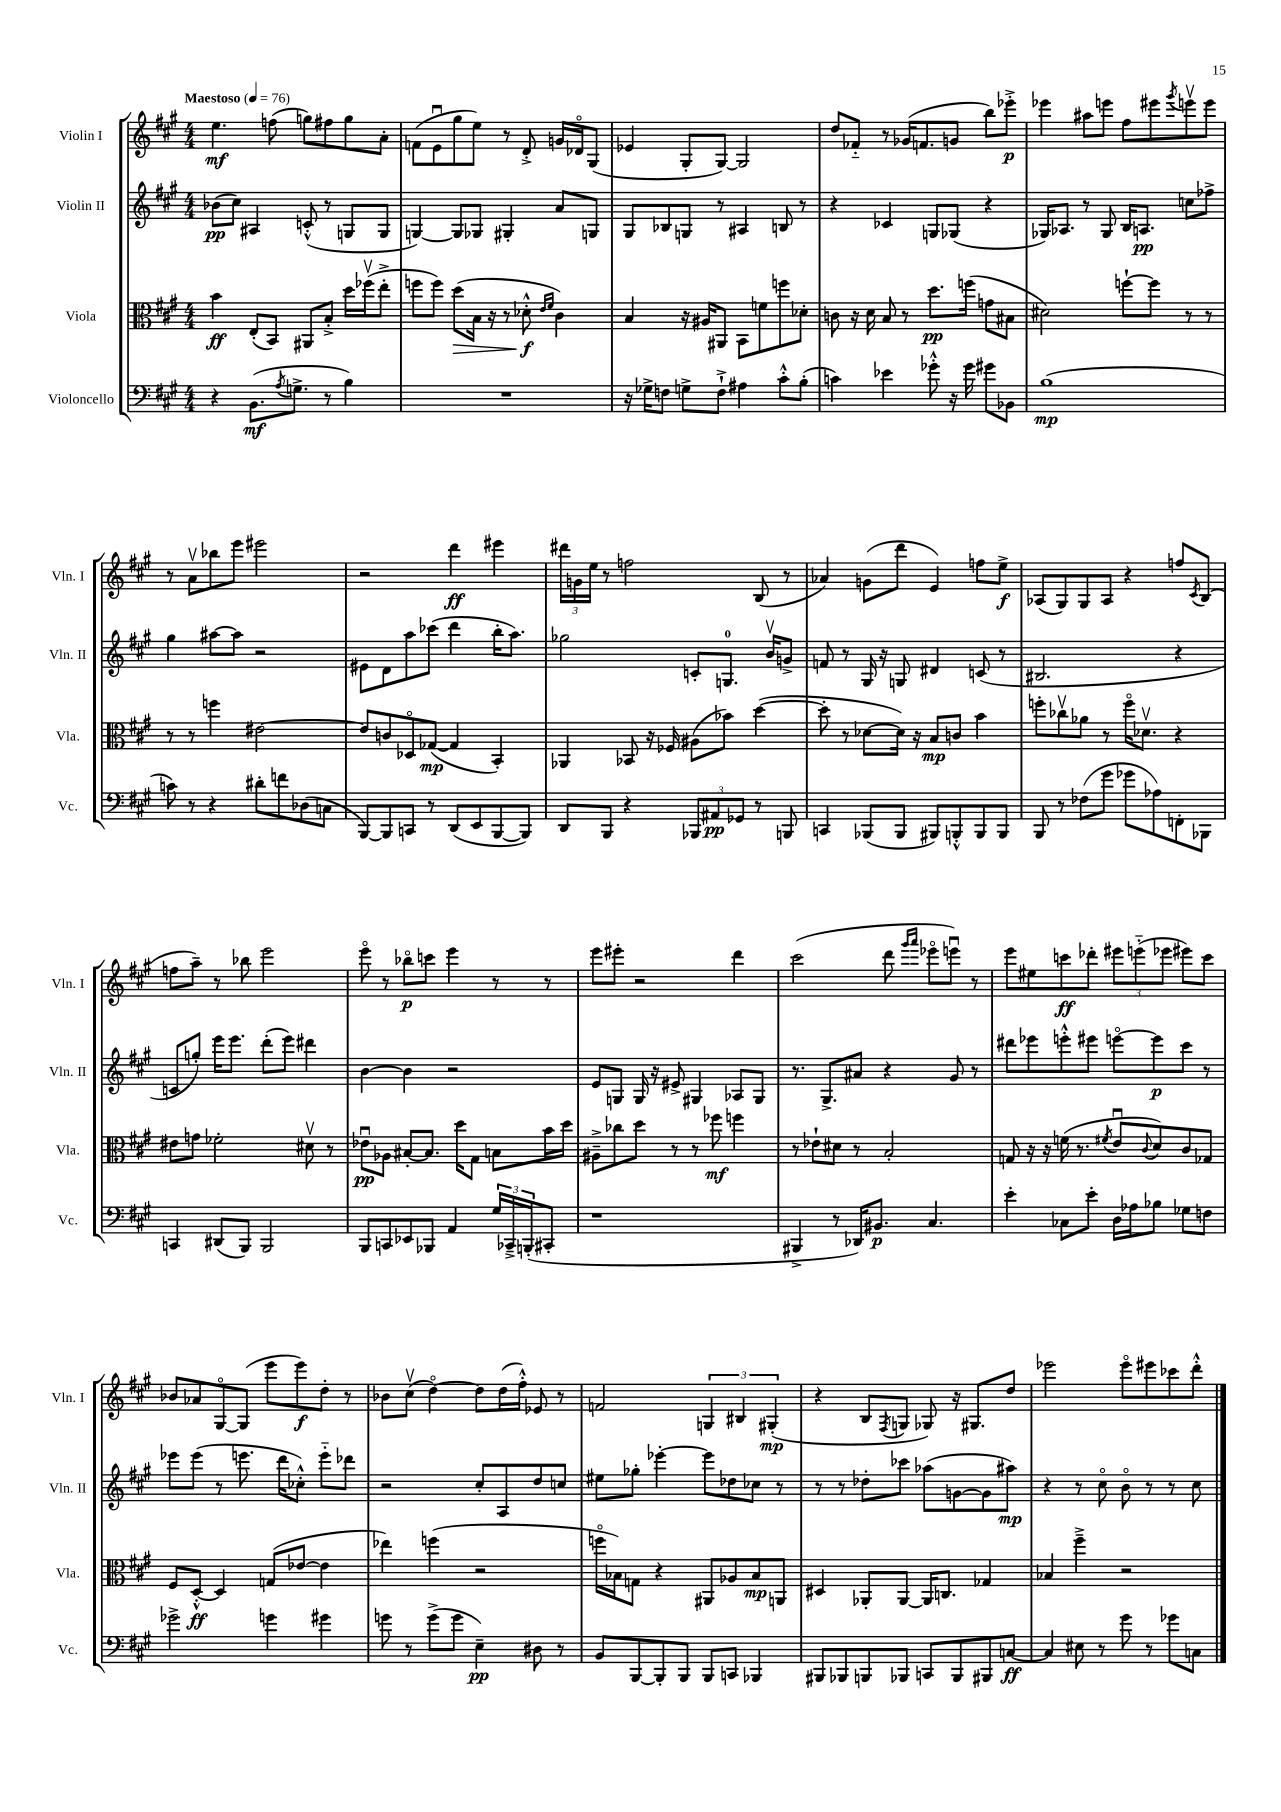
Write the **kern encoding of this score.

**kern	**dynam	**kern	**dynam	**kern	**dynam	**kern	**dynam
*part4	*part4	*part3	*part3	*part2	*part2	*part1	*part1
*staff4	*staff4	*staff3	*staff3	*staff2	*staff2	*staff1	*staff1
*I"Violoncello	*	*I"Viola	*	*I"Violin II	*	*I"Violin I	*
*I'Vc.	*	*I'Vla.	*	*I'Vln. II	*	*I'Vln. I	*
*clefF4	*	*clefC3	*	*clefG2	*	*clefG2	*
*k[f#c#g#]	*	*k[f#c#g#]	*	*k[f#c#g#]	*	*k[f#c#g#]	*
*M4/4	*	*M4/4	*	*M4/4	*	*M4/4	*
*MM76	*	*MM76	*	*MM76	*	*MM76	*
=1	=1	=1	=1	=1	=1	=1	=1
!	!	!	!	!	!	!LO:TX:a:B:t=Maestoso	!
4r	.	4b\	ff	(8b-X\L	pp	4.ee\	mf
.	.	.	.	8cc#\J)	.	.	.
(8.BB\L	mf	(8E'/L	.	4A#X/	.	.	.
.	.	8BB/J)	.	.	.	(8ffn\	.
8qA/	.	.	.	.	.	.	.
8.Gn^\J	.	.	.	.	.	.	.
.	.	8AA#X/L	.	(8cn'^^/	.	8ggn\L)	.
8r	.	8B'^/J	.	8r	.	8ff#X\	.
4B\)	.	16dd\LL	.	8Gn/L	.	8gg\	.
.	.	(16ff-Xv\J	.	.	.	.	.
.	.	8ee'^\J	.	8G/J	.	8a'\J	.
=2	=2	=2	=2	=2	=2	=2	=2
1r	.	8ffn\L	.	[4Gn/)	.	(8fn\L	.
.	.	8ff\J)	.	.	.	8eu\	.
!	!	!	!LO:HP:b	!	!	!	!
.	.	(8dd\L	>	8G/L]	.	8gg#\	.
.	.	16B\Jk	.	8G-X/J	.	8ee\J)	.
.	.	16r	.	.	.	.	.
.	.	8r	.	4G#X'/	.	8r	.
.	.	8d-X'^^\	f	.	.	8d'^/	.
.	.	16qqe/LL	.	.	.	.	.
.	.	16qqf#/JJ	.	.	.	.	.
.	.	4c#\)	]	8a/L	.	16gn/LL	.
.	.	.	.	.	.	16d-X/J	.
.	.	.	.	8Gn/J	.	(8G#/J	.
=3	=3	=3	=3	=3	=3	=3	=3
16r	.	4B/	.	8G#/L	.	4e-X/	.
16G-X^\KL	.	.	.	.	.	.	.
8Fn\J	.	.	.	8B-X/	.	.	.
8Gn^\L	.	16r	.	8Gn/J	.	8G#'/L	.
.	.	16A#X/KL	.	.	.	.	.
8F`^\J	.	8AA#X/J	.	8r	.	[8G#/J)	.
4A#X\	.	8BB\L	.	4A#X/	.	2G#/]	.
.	.	8fn\	.	.	.	.	.
8c#'^^\L	.	8ffn\	.	8Bn/	.	.	.
(8B'\J	.	8d-X'\J	.	8r	.	.	.
=4	=4	=4	=4	=4	=4	=4	=4
4cn\)	.	8cn\	.	4r	.	8dd/L	.
.	.	16r	.	.	.	8f-X/J	.
.	.	16d\	.	.	.	.	.
4e-X\	.	8B/	.	4c-X/	.	8r	.
.	.	8r	.	.	.	(16g-X/KL	.
.	.	.	.	.	.	8.fn/	.
8g-X'^^\	.	8.dd\L	pp	8Gn/L	.	.	.
16r	.	.	.	(8G-X/J	.	8gn/J	.
16g-\	.	(16ffn\Jk	.	.	.	.	.
8g#X\L	.	8gn\L	.	4r	.	8bb\L)	.
8BB-X\J	.	8B#X\J	.	.	.	8eee-X'^\J	p
=5	=5	=5	=5	=5	=5	=5	=5
(1B	mp	2d#X\)	.	16G-X/KL)	.	4eee-X\	.
.	.	.	.	8.A-X/J	.	.	.
.	.	.	.	8r	.	8aa#X\L	.
.	.	.	.	8G-/	.	8eeen\J	.
.	.	[8ffn`\L	.	16B/KL	.	8ff#\L	.
.	.	.	.	8.An/J	pp	.	.
.	.	8ff\J]	.	.	.	8eee#X\	.
.	.	.	.	.	.	8qggg#/	.
.	.	8r	.	8ccn\L	.	8eeenv\	.
.	.	8r	.	8ff-X^\J	.	8eee\J	.
!!LO:LB:g=z
=6	=6	=6	=6	=6	=6	=6	=6
8cn\)	.	8r	.	4gg#\	.	8r	.
8r	.	8r	.	.	.	8av\L	.
4r	.	4ffn\	.	[8aa#X\L	.	8bb-X\	.
.	.	.	.	8aa#\J]	.	8eee\J	.
8d#X'\L	.	[2e#X\	.	2r	.	2eee#X\	.
8fn\	.	.	.	.	.	.	.
(8D-X\	.	.	.	.	.	.	.
8Cn\J	.	.	.	.	.	.	.
=7	=7	=7	=7	=7	=7	=7	=7
[8BBB/L)	.	8e#/L]	.	8e#X\L	.	2r	.
8BBB/]	.	8cn/	.	8d\	.	.	.
8CCn/J	.	8D-X/	.	8aa\	.	.	.
8r	.	([8G-X/J	mp	(8ccc-X\J	.	.	.
(8DD/L	.	4G-/]	.	4ddd\	.	4ddd\	ff
8EE/	.	.	.	.	.	.	.
[8BBB/	.	4BB'/)	.	16bb'\KL	.	4eee#X\	.
.	.	.	.	8.aa\J)	.	.	.
8BBB/J])	.	.	.	.	.	.	.
=8	=8	=8	=8	=8	=8	=8	=8
8DD/L	.	4AA-X/	.	2gg-X\	.	24ddd#X\LL	.
.	.	.	.	.	.	24gn\	.
.	.	.	.	.	.	24ee\JJ	.
8BBB/J	.	.	.	.	.	8r	.
4r	.	8BB-X/	.	.	.	2ffn\	.
.	.	16r	.	.	.	.	.
.	.	16F-X/	.	.	.	.	.
12BBB-X/L	.	(8A#X\L	.	8cn'/L	.	.	.
12AA#X/	pp	.	.	.	.	.	.
.	.	8b-X\J)	.	8.Gn/J	.	.	.
12GG-X/J	.	.	.	.	.	.	.
8r	.	([4dd\	.	.	.	(8B/	.
.	.	.	.	16bv/KL	.	.	.
8BBBn/	.	.	.	8gn^/J	.	8r	.
=9	=9	=9	=9	=9	=9	=9	=9
4CCn/	.	8dd'\]	.	8fn/	.	4a-X/)	.
.	.	8r	.	8r	.	.	.
(8BBB-X/L	.	[8d-X\L	.	16G#/	.	(8gn\L	.
.	.	.	.	16r	.	.	.
8BBB-/J	.	16d-\Jk])	.	8Gn/	.	8ddd\J	.
.	.	16r	.	.	.	.	.
8BBB#X/L)	.	8B/L	mp	4d#X/	.	4e/)	.
8BBBn'^^/	.	8cn/J	.	.	.	.	.
8BBB/	.	4b\	.	(8cn/	.	8ffn\L	.
8BBB/J	.	.	.	8r	.	8ee^\J	f
=10	=10	=10	=10	=10	=10	=10	=10
8BBB/	.	8ffn'\L	.	2.B#X/	.	(8A-X/L	.
8r	.	8cc-Xv\	.	.	.	8G#/)	.
(8F-X\L	.	8a-X\J	.	.	.	8G#/	.
8g#\J	.	8r	.	.	.	8A-/J	.
8g-X\L	.	16ff\KL	.	.	.	4r	.
.	.	8.d-Xv\J	.	.	.	.	.
8A-X\)	.	.	.	.	.	.	.
8FFn'\	.	4r	.	4r	.	8ffn/L	.
.	.	.	.	.	.	8qc#/	.
8BBB-X\J	.	.	.	.	.	(8B/J	.
!!LO:LB:g=z
=11	=11	=11	=11	=11	=11	=11	=11
4CCn/	.	8e#X\L	.	8cn/L	.	8ffn\L	.
.	.	8gn\J	.	8ggn'/J)	.	8aa~\J)	.
(8DD#X/L	.	2f-X'\	.	16eee\KL	.	8r	.
.	.	.	.	8.eee\J	.	.	.
8BBB/J)	.	.	.	.	.	8bb-X\	.
2BBB/	.	.	.	(8ddd'\L	.	2eee\	.
.	.	.	.	8eee\J)	.	.	.
.	.	8d#Xv\	.	4ddd#X\	.	.	.
.	.	8r	.	.	.	.	.
=12	=12	=12	=12	=12	=12	=12	=12
8BBB/L	.	8e-Xu\L	pp	[4b\	.	8eee\	.
8CCn/	.	8A-X\J	.	.	.	8r	.
8EE-X/	.	[8B#X'/L	.	4b\]	.	8bb-X\L	p
8BBB-X/J	.	8.B#/J]	.	.	.	8cccn\J	.
4AA/	.	.	.	2r	.	4eee\	.
.	.	16dd\KL	.	.	.	.	.
.	.	8G#\J	.	.	.	.	.
24G#/LL	.	8Bn\L	.	.	.	8r	.
24CC-X~^/	.	.	.	.	.	.	.
(24BBBn'/J	.	.	.	.	.	.	.
8CC#X'/J	.	16b\L	.	.	.	8r	.
.	.	16dd\JJ	.	.	.	.	.
=13	=13	=13	=13	=13	=13	=13	=13
1r	.	8A#X~^\L	.	8e/L	.	8eee\L	.
.	.	8cc-X\	.	8Gn/J	.	8eee#X'\J	.
.	.	8dd\J	.	16G/	.	2r	.
.	.	.	.	16r	.	.	.
.	.	8r	.	8e#X^/	.	.	.
.	.	8r	.	4G#X/	.	.	.
.	.	8ff-X\	mf	.	.	.	.
.	.	4ffn\	.	8A-X/L	.	4ddd\	.
.	.	.	.	8G#/J	.	.	.
=14	=14	=14	=14	=14	=14	=14	=14
4BBB#X^/	.	8r	.	8.r	.	(2ccc#\	.
.	.	8e-X`\L	.	.	.	.	.
.	.	.	.	8.G#^/L	.	.	.
8r	.	8d#X\J	.	.	.	.	.
16DD-X/KL)	.	8r	.	8a#X/J	.	.	.
8.BB#X/J	p	.	.	.	.	.	.
.	.	2B'/	.	4r	.	8ddd\	.
.	.	.	.	.	.	16qqggg#/LL	.
.	.	.	.	.	.	16qqaaa/JJ	.
4.C#/	.	.	.	.	.	8eee-X\L	.
.	.	.	.	8g#/	.	8eeenu\J)	.
.	.	.	.	8r	.	8r	.
=15	=15	=15	=15	=15	=15	=15	=15
4e'\	.	8Gn/	.	8ddd#X\L	.	8eee\L	.
.	.	16r	.	8eee-X\	.	8ee#X\	.
.	.	16r	.	.	.	.	.
8C-X\L	.	(16fn\	.	8eeen'^^\	.	8cccn\	ff
.	.	8.r	.	.	.	.	.
8e'\J	.	.	.	8eee#X\J	.	8ddd-X'\J	.
.	.	8qf#X/	.	.	.	.	.
16D\LL	.	8eu/L	.	[8eeen\L	.	12eee#X\L	.
16A-X\J	.	.	.	.	.	.	.
.	.	.	.	.	.	(12eeen\	.
.	.	8qqc#/	.	.	.	.	.
8B-X\J	.	8d/)	.	8eee\]	p	.	.
.	.	.	.	.	.	12eee-X\J	.
8G-X\L	.	8c#/	.	8ccc#\J	.	8eee#X\L)	.
8Fn\J	.	8G-X/J	.	8r	.	8ccc\J	.
!!LO:LB:g=z
=16	=16	=16	=16	=16	=16	=16	=16
2g-X^\	.	8F#/L	.	8eee-X\L	.	8b-X/L	.
.	.	[8D'^^/J	ff	(8eee-\J	.	8a-X/	.
.	.	4D/]	.	8r	.	[8G#/	.
.	.	.	.	8.eeen\	.	(8G#/J]	.
4gn\	.	(8Gn/L	.	.	.	8eee\L	.
.	.	.	.	16ddd\KL	.	.	.
.	.	[8e-X/J	.	8cc-X'^^\J)	.	8eee\)	f
4g#X\	.	4e-\]	.	8eee\L	.	8dd'\J	.
.	.	.	.	8ddd-X\J	.	8r	.
=17	=17	=17	=17	=17	=17	=17	=17
8gn\	.	4ee-X\)	.	2r	.	8b-X\L	.
8r	.	.	.	.	.	(8cc#v\J	.
(8g^\L	.	(4ffn\	.	.	.	[4dd\)	.
8g\J	.	.	.	.	.	.	.
4E~\)	pp	2r	.	8cc#'/L	.	8dd\L]	.
.	.	.	.	8A/	.	(16dd\L	.
.	.	.	.	.	.	16ff#'^^\JJ)	.
8D#X\	.	.	.	8dd/	.	8e-X/	.
8r	.	.	.	8ccn/J	.	8r	.
=18	=18	=18	=18	=18	=18	=18	=18
8BB/L	.	16ffn\LL	.	8ee#X\L	.	2fn/	.
.	.	16B-X\J)	.	.	.	.	.
[8BBB/	.	8Gn\J	.	8gg-X'\J	.	.	.
8BBB'/]	.	4r	.	[4eee-X'\	.	.	.
8BBB/J	.	.	.	.	.	.	.
8BBB/L	.	8AA#X/L	.	8eee-\L]	.	6Gn/	.
8CCn/J	.	8A-X/	.	8dd-X\	.	.	.
.	.	.	.	.	.	6B#X/	.
4BBB-X/	.	8B-/	mp	8cc-X\J	.	.	.
.	.	.	.	.	.	(6G#X'/	mp
.	.	8AAn/J	.	8r	.	.	.
=19	=19	=19	=19	=19	=19	=19	=19
8BBB#X/L	.	4D#X/	.	8r	.	4r	.
8BBB-X/	.	.	.	8r	.	.	.
8BBBn/	.	8AA-X'/L	.	8dd-X'\L	.	8B/L	.
.	.	.	.	.	.	8qF#/	.
8BBB-X/J	.	[8AA-/J	.	8ccc-X\J	.	8Gn/J	.
8CCn/L	.	16AA-/KL]	.	(8aa-X\L	.	8G-X/)	.
.	.	8.Cn/J	.	.	.	.	.
8BBB-/	.	.	.	[8gn\	.	16r	.
.	.	.	.	.	.	8.G#X/L	.
8BBB#X/	.	4G-X/	.	8g\]	.	.	.
[8Cn/J	ff	.	.	8aa#X\J)	mp	8dd/J	.
=20	=20	=20	=20	=20	=20	=20	=20
4C/]	.	4B-X/	.	4r	.	2eee-X\	.
8E#X\	.	4ff#~^\	.	8r	.	.	.
8r	.	.	.	8cc#\	.	.	.
8g#\	.	2r	.	8b\	.	8eee-\L	.
8r	.	.	.	8r	.	8eee#X\	.
8g-X\L	.	.	.	8r	.	8ccc-X\	.
8Cn\J	.	.	.	8cc#\	.	8ddd'^^\J	.
==	==	==	==	==	==	==	==
*-	*-	*-	*-	*-	*-	*-	*-
